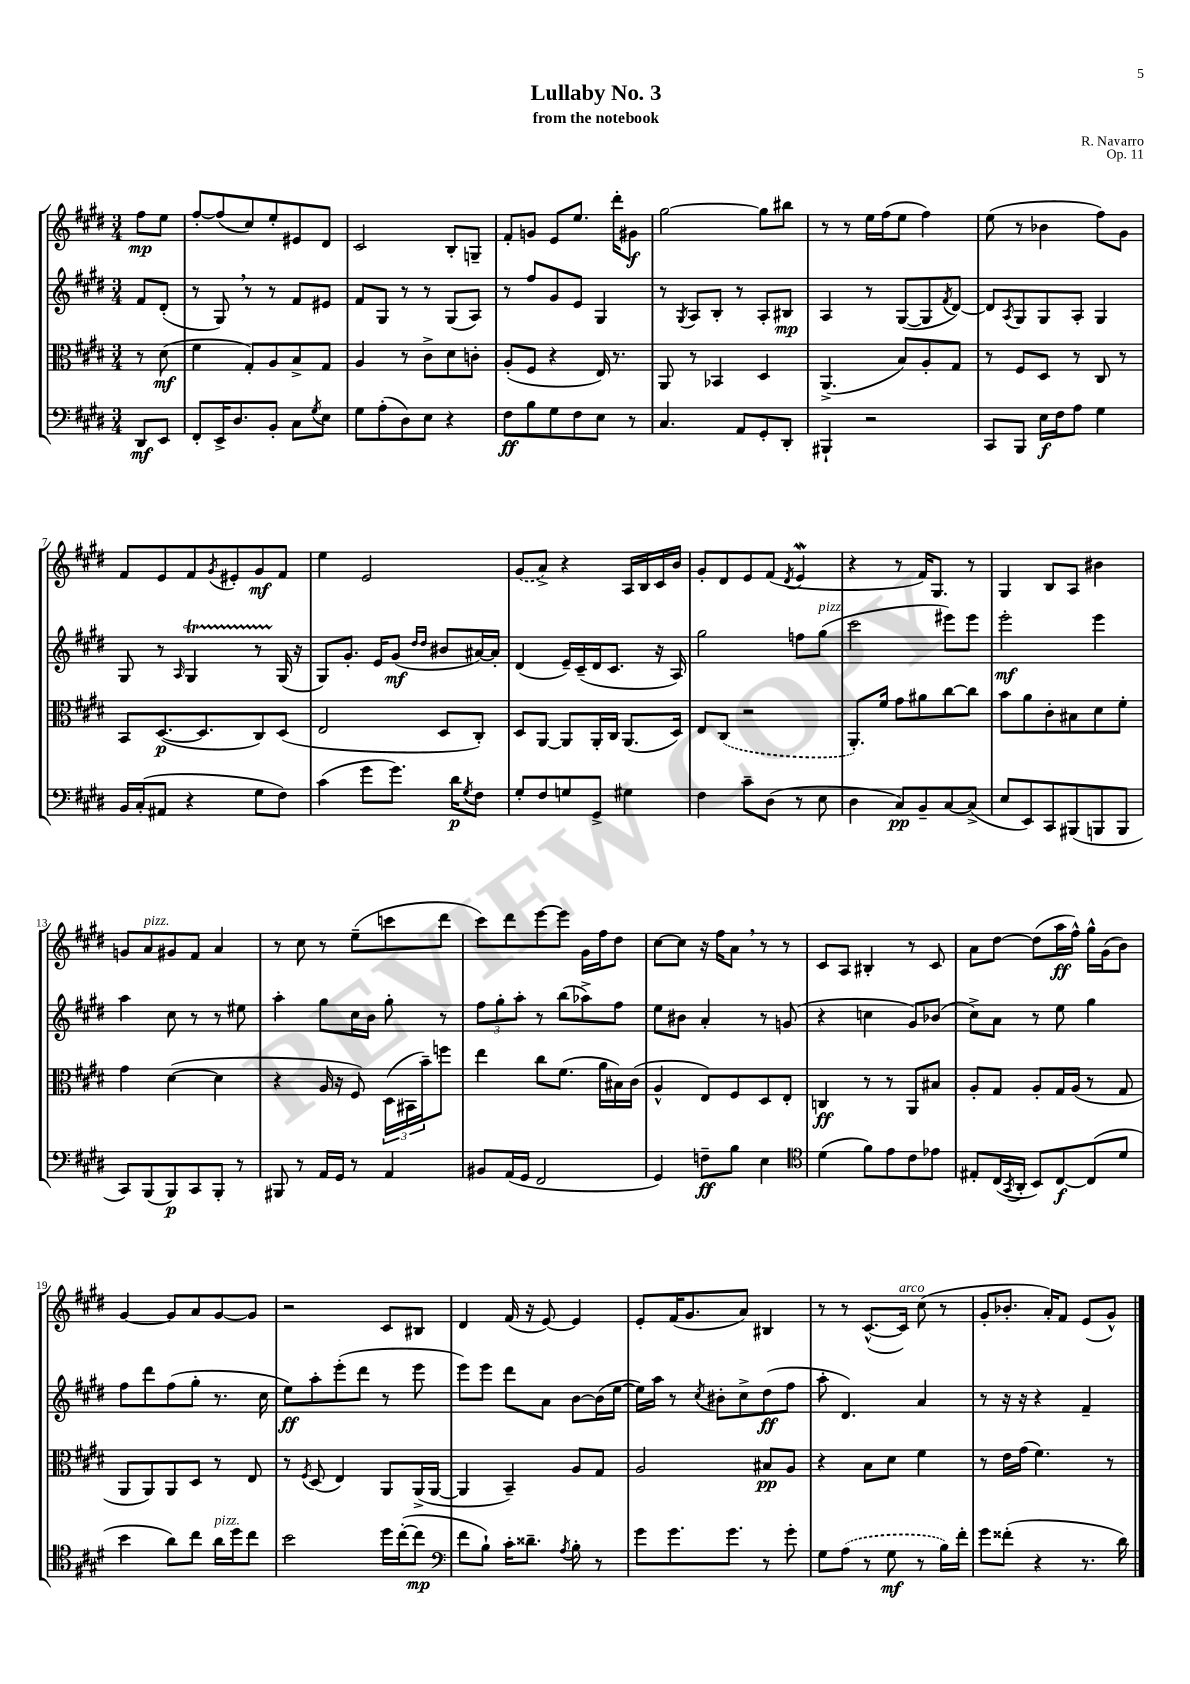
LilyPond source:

\header { title = "Lullaby No. 3" composer = "R. Navarro" subtitle = "from the notebook" opus = "Op. 11" }
<<
\new StaffGroup <<
\new Staff = "s0" {
    \clef treble \key e \major \numericTimeSignature \time 3/4 \partial 4
    fis''8\mp e''8 |
    fis''8~-. fis''8( cis''8) e''8-. eis'8 dis'8 |
    cis'2 b8-. g8-- |
    fis'8-. g'8 e'8 e''8. dis'''16-. gis'8\f |
    gis''2~ gis''8 bis''8 |
    r8 r8 e''16 fis''16( e''8 fis''4) |
    e''8( r8 bes'4 fis''8) gis'8 |
    fis'8 e'8 fis'8 \acciaccatura { gis'8 } eis'8-. gis'8\mf fis'8 |
    e''4 e'2 |
    \once \slurDashed gis'8( a'8->) r4 a16 b16 cis'16 b'16 |
    gis'8-. dis'8 e'8 fis'8( \acciaccatura { dis'8 } e'4\mordent |
    r4 r8 fis'16) gis8. r8 |
    gis4 b8 a8 bis'4 |
    g'8 a'8^\markup { \italic "pizz." } gis'8 fis'8 a'4 |
    r8 cis''8 r8 e''8--( c'''8 dis'''8 |
    cis'''8) dis'''8 e'''8~ e'''8 gis'16 fis''16 dis''8 |
    cis''8~ cis''8 r16 fis''16 a'8 \breathe r8 r8 |
    cis'8 a8 bis4-. r8 cis'8 |
    a'8 dis''8~ dis''8( a''16\ff fis''16-^) gis''16-^ gis'16( b'8) |
    gis'4~ gis'8 a'8 gis'8~ gis'8 |
    r2 cis'8 bis8 |
    dis'4 fis'16( r16 e'8~) e'4 |
    e'8-. fis'16( gis'8. a'8) bis4 |
    r8 r8 cis'8.~-^( cis'16^\markup { \italic "arco" }) cis''8( r8 |
    gis'8-. bes'8.-. a'16-.) fis'8 e'8( gis'8-^) \bar "|." |
}
\new Staff = "s1" {
    \clef treble \key e \major \numericTimeSignature \time 3/4 \partial 4
    fis'8 dis'8-.( |
    r8 gis8) \breathe r8 r8 fis'8 eis'8 |
    fis'8 gis8 r8 r8 gis8( a8) |
    r8 fis''8 gis'8 e'8 gis4 |
    r8 \acciaccatura { gis8 } a8 b8-. r8 a8-. bis8\mp |
    a4 r8 gis8~( gis8 \acciaccatura { fis'8 } dis'8~) |
    dis'8 \acciaccatura { a8 } gis8 gis8 a8-. gis4 |
    gis8 r8 \grace { a16 } gis4\startTrillSpan r8 gis16\stopTrillSpan( r16 |
    gis8) gis'8.-. e'16 gis'8\mf( \grace { dis''16 dis''16 } bis'8 ais'16~) ais'16-. |
    dis'4( e'16--) cis'16--( dis'16 cis'8. r16 a16) |
    gis''2 f''8 gis''8^\markup { \italic "pizz." }( |
    cis'''2 eis'''8) eis'''8 |
    e'''2-.\mf e'''4 |
    a''4 cis''8 r8 r8 eis''8 |
    a''4-. gis''8 cis''16 b'16 gis''8-. r8 |
    \tuplet 3/2 { fis''8 gis''8-. a''8-. } r8 b''8( aes''8->) fis''8 |
    e''8 bis'8 a'4-. r8 g'8( |
    r4 c''4 gis'8) bes'8( |
    cis''8->) a'8 r8 e''8 gis''4 |
    fis''8 dis'''8 fis''8( gis''8-. r8. cis''16 |
    e''8\ff) a''8-. e'''8-.( dis'''8 r8 e'''8 |
    e'''8) e'''8 dis'''8 a'8 b'8~ b'16( e''16~ |
    e''16) a''16 r8 \acciaccatura { cis''8 } bis'8-. cis''8-> dis''8\ff( fis''8 |
    a''8-. dis'4.) a'4 |
    r8 r16 r16 r4 fis'4-- \bar "|." |
}
\new Staff = "s2" {
    \clef alto \key e \major \numericTimeSignature \time 3/4 \partial 4
    r8 dis'8\mf( |
    fis'4 gis8-.) a8 b8-> gis8 |
    a4 r8 cis'8-> dis'8 c'8-. |
    a8-.( fis8 r4 e16) r8. |
    a,8 r8 bes,4 dis4 |
    a,4.->( b8) a8-. gis8 |
    r8 fis8 dis8 r8 cis8 r8 |
    b,8 dis8.~\p( dis8. cis8) dis8( |
    e2 dis8 cis8-.) |
    dis8 a,8~ a,8 a,16-. cis16 a,8.( dis16) |
    e8 \once \slurDashed cis8( r2 |
    a,8.-.) fis'16 gis'8 ais'8 cis''8~ cis''8 |
    b'8 a'8 cis'8-. bis8 dis'8 fis'8-. |
    gis'4 dis'4~( dis'4 |
    r4 a16 r16 fis8) \tuplet 3/2 { dis16( bis,16 b'16--) } f''8 |
    e''4 cis''8 fis'8.( a'16 bis16) cis'16( |
    a4-^ e8) fis8 dis8 e8-. |
    c4\ff r8 r8 a,8 bis8 |
    a8-. gis8 a8-. gis16 a16( r8 gis8 |
    a,8 a,8) a,8 dis8 r8 e8 |
    r8 \acciaccatura { fis8 } dis8( e4) a,8 a,16->( a,16~ |
    a,4 b,4--) a8 gis8 |
    a2 bis8\pp a8 |
    r4 b8 dis'8 fis'4 |
    r8 e'16 gis'16( fis'4.) r8 \bar "|." |
}
\new Staff = "s3" {
    \clef bass \key e \major \numericTimeSignature \time 3/4 \partial 4
    dis,8\mf e,8 |
    fis,8-. e,16-> dis8. b,8-. cis8 \acciaccatura { gis8 } e8 |
    gis8 a8-.( dis8) e8 r4 |
    fis8\ff b8 gis8 fis8 e8 r8 |
    cis4. a,8 gis,8-. dis,8-. |
    bis,,4-! r2 |
    cis,8 b,,8 e16\f fis16 a8 gis4 |
    b,16 cis16-.( ais,8 r4 gis8 fis8) |
    cis'4( gis'8 gis'8.) dis'16\p \acciaccatura { gis8 } fis8 |
    gis8-. fis8 g8 gis,8-> gis4 |
    fis4 cis'8-- dis8( r8 e8 |
    dis4 cis8\pp) b,8-- cis8~ cis8->( |
    e8 e,8) cis,8 bis,,8( b,,8 b,,8 |
    cis,8) b,,8( b,,8\p) cis,8 b,,8-. r8 |
    bis,,8 r8 a,16 gis,16 r8 a,4 |
    bis,8 a,16( gis,16 fis,2 |
    gis,4) f8--\ff b8 e4 |
    \clef tenor dis'4( fis'8) e'8 cis'8 ees'8 |
    eis8-. cis16( \acciaccatura { gis,8 } a,16-. b,8) cis8~\f cis8( dis'8 |
    b'4 a'8) cis''8 a'16^\markup { \italic "pizz." } dis''16 cis''8 |
    b'2 dis''16 cis''16~-.( cis''8\mp |
    \clef bass fis'8 b8-!) cis'16-. disis'8.-- \acciaccatura { a8 } b8-. r8 |
    gis'8 gis'8. gis'8. r8 gis'8-. |
    gis8 \once \slurDashed a8( r8 gis8\mf r8 b16) fis'16-. |
    gis'8 fisis'8-.( r4 r8. dis'16) \bar "|." |
}
>>
>>
